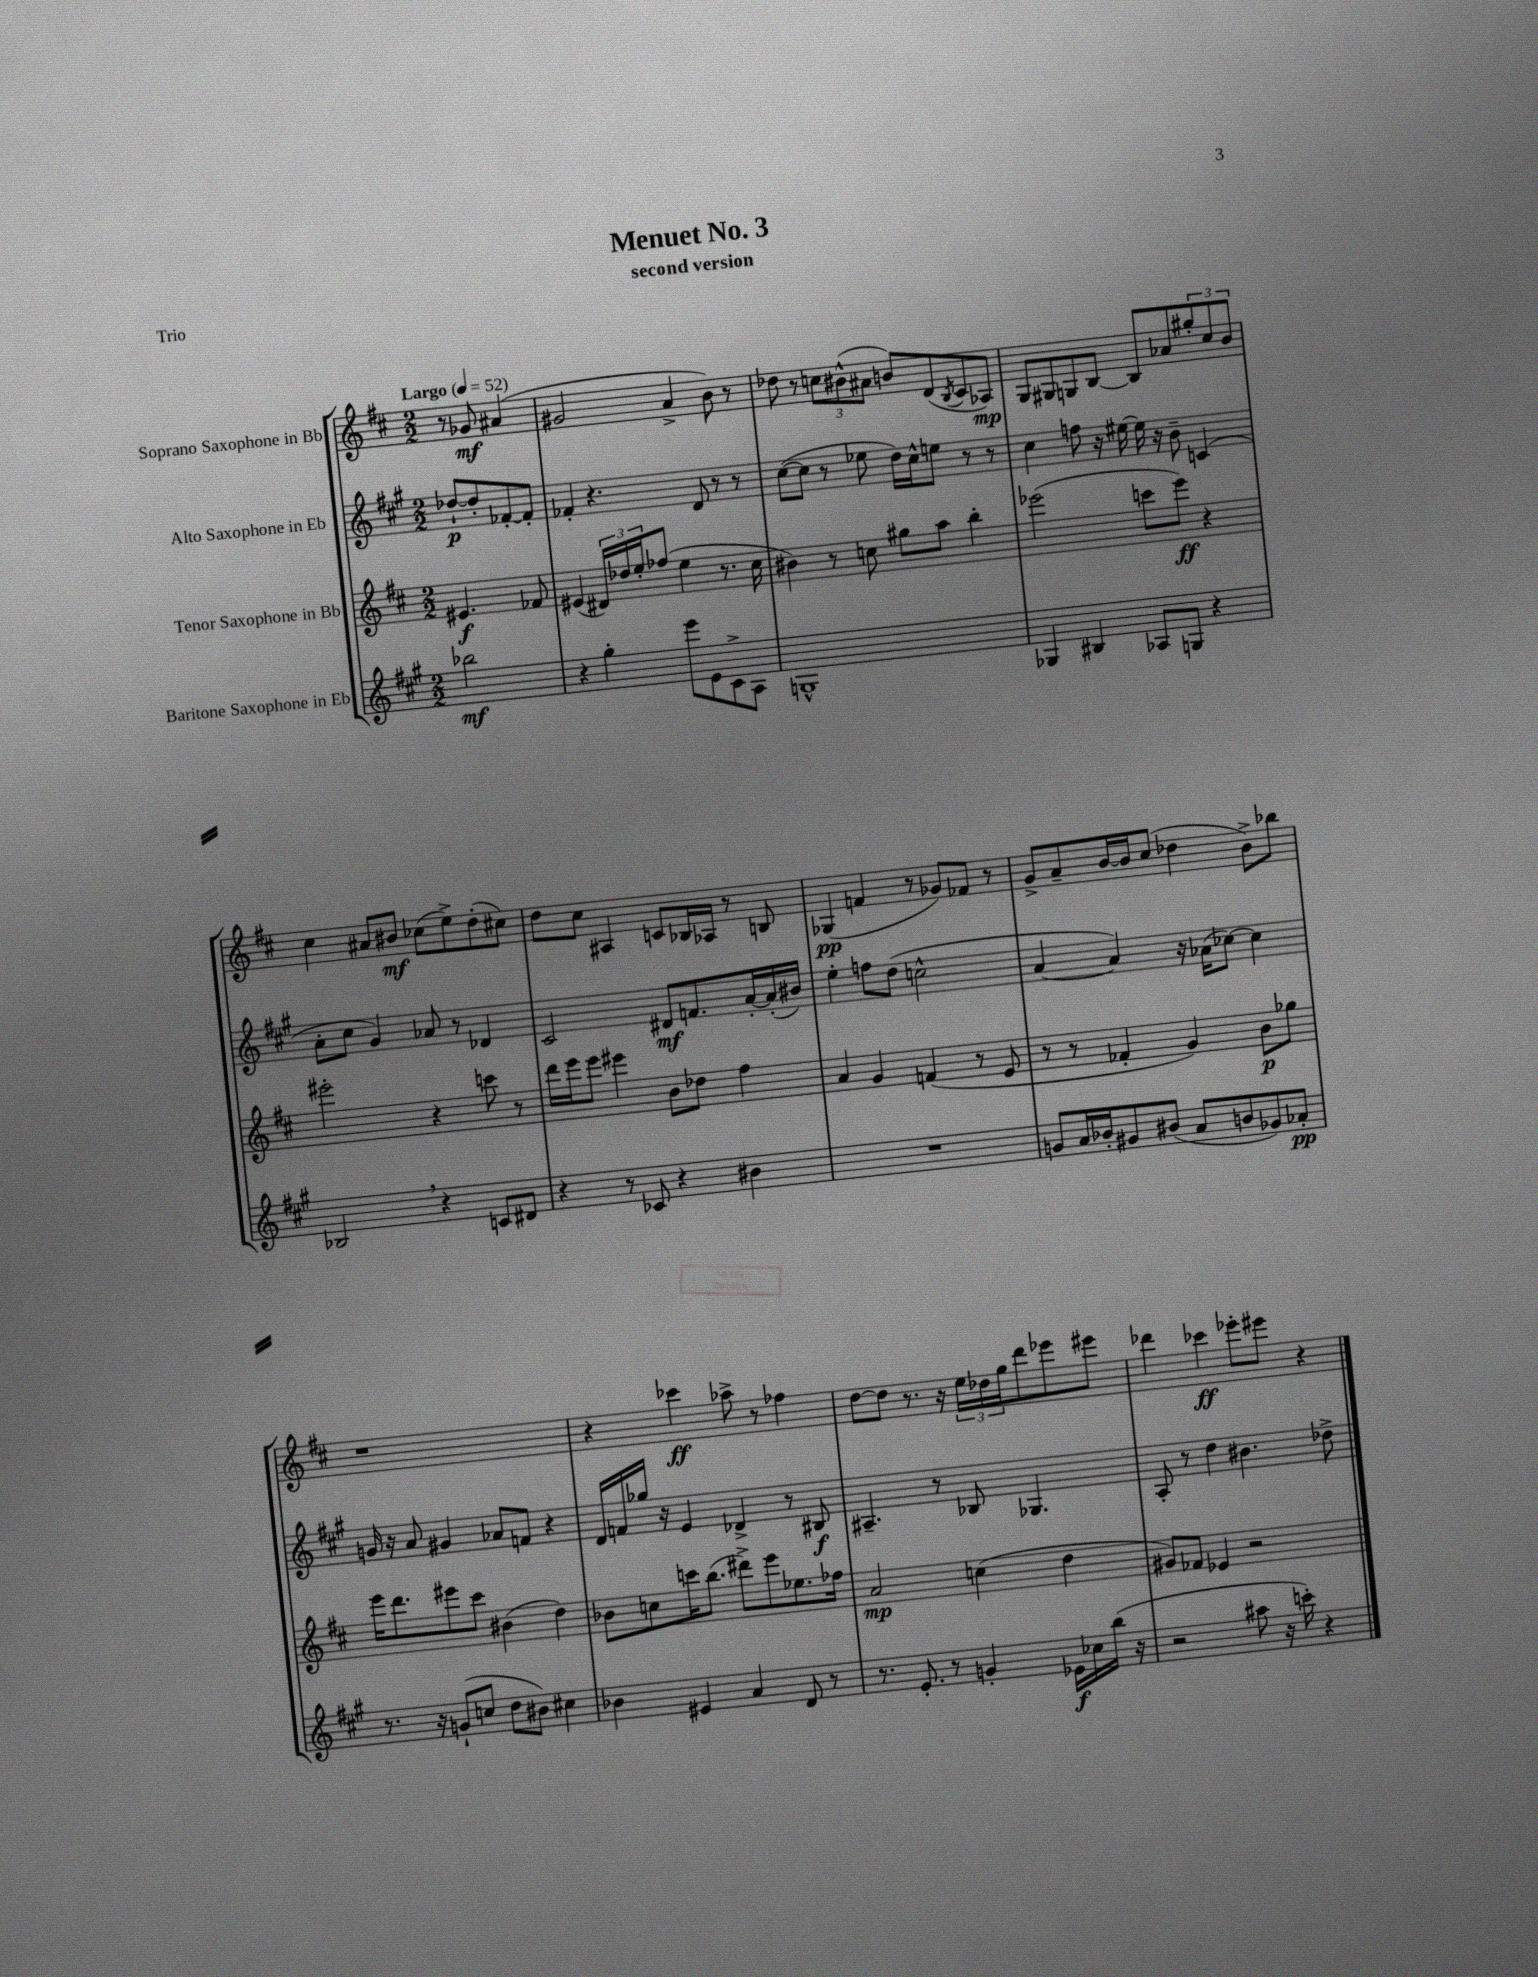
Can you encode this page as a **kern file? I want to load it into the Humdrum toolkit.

**kern	**kern	**kern	**kern
*staff4	*staff3	*staff2	*staff1
*clefG2	*clefG2	*clefG2	*clefG2
*k[f#c#g#]	*k[f#c#]	*k[f#c#g#]	*k[f#c#]
*M2/2	*M2/2	*M2/2	*M2/2
*MM52	*MM52	*MM52	*MM52
2bb-\	4.e#/	[8dd-`/L	8r
.	.	8dd-'/]	8g-/
.	.	[8f-'/	(4a#/
.	8f-/	8f-'/]J	.
=	=	=	=
4r	(4e#/	4f-'/	2g#/
4gg#'\	24d#/LL)	4.r	.
.	24dd-/	.	.
.	24ee'/J	.	.
.	(8ff-/J	.	.
8eee\L	4ee\	.	4a^/
8e\	.	8d/	.
8c#^\	8.r	8r	8b\)
8A\J	.	8r	8r
.	16cc#\	.	.
=	=	=	=
1G^^	4b#\)	([8cc#\L	8dd-\
.	.	8cc#\]J	8r
.	8r	8r	12cc\L
.	.	.	(12b#^^\
.	8cc\	8ee-\	.
.	.	.	12a#\J
.	8gg#\L	16dd\LL)	8b/L)
.	.	16cc#^^\J	.
.	8aa\J	8ee\J	(8d/
.	.	.	8qB/
.	4bb'\	8r	8c#/
.	.	8r	8A-/J)
=	=	=	=
4G-/	(2eee-\	4cc#\	8G/L
.	.	.	8G#/
4B#/	.	8ff\	8G/
.	.	16r	[8B/J
.	.	[16ee#\	.
8A-/L	8ccc\L	16ee#\]	8B/]L
.	.	16r	.
8G/J	8eee-\J)	8b~\	8a-/
4r	4r	(4c/	12gg#'/
.	.	.	12cc#/
.	.	.	12b/J
=	=	=	=
2B-/	2eee#'\	8a'\L	4cc#\
.	.	8cc#\J	.
.	.	4g#/)	8a#/L
.	.	.	8b#/J
4r	4r	8a-/	(8cc-\L
.	.	8r	8ee^\)
8c/L	8ccc\	4d-/	(8dd'\
8d#/J	8r	.	8cc#\J)
=	=	=	=
4r	16ddd\LL	2c#/	8dd\L
.	16eee\J	.	.
.	8eee\J	.	8cc#\J
8r	4eee#\	.	4A#/
8c-/	.	.	.
4r	8b\L	8d#/L	8c/L
.	8dd-\J	8.f/	16B-/L
.	.	.	16A-/JJ
4b#\	4ff#\	.	8r
.	.	[16a'/L	.
.	.	(16a'/]	8B/
.	.	16b#/JJ)	.
=	=	=	=
1r	4a/	4ee'\	(4G-/
.	4g/	8ff\L	4f/
.	.	(8dd\J	.
.	(4f/	2cc^^\	8r
.	.	.	8g-/L)
.	8r	.	8f-/J
.	8e/	.	8r
=	=	=	=
8g/L	8r	[4a/	8g^/L
16a/L	8r	.	8a~/
16b-'/J	.	.	.
8g#/	4f-'/	4a/])	[16b/L
.	.	.	16b/]J
(8b#/J	.	.	(8cc#/J
8a/L	4g/)	16r	4dd-\
.	.	(16a-\LK	.
8b/	.	[8cc-\J)	.
8g-/)	8b\L	4cc-\]	8b^\L)
8a-'/J	8gg-\J	.	8bb-\J
=	=	=	=
8.r	16eee\LK	16g/	1r
.	8.ddd\	16r	.
.	.	8a/	.
16r	.	.	.
(8g`/L	8eee#\	4g#/	.
8cc/J	8ccc#\J	.	.
8dd\L	(4b#\	8a-/L	.
8b#\J)	.	8f/J	.
4cc#\	4dd\)	4r	.
=	=	=	=
4b-\	8b-\L	16d/LL	4r
.	.	16f/	.
.	8cc\	16gg-/JJ	.
.	.	16r	.
4e#/	16ccc\K	4e/	4ccc-\
.	(8.bb\J	.	.
4a/	8ddd#^\L)	4d-^/	8aa-^\
.	8eee\	.	8r
8d/	8.ee-\	8r	4ff-\
8r	.	8B#/	.
.	16ff-\Jk	.	.
=	=	=	=
8.r	2a/	4.A#~/	[8dd\L
.	.	.	8dd\]J
8.e'/	.	.	.
.	.	.	8.r
8r	.	8r	.
.	.	.	16r
4g'/	(4cc\	8B-/	24ee\LL
.	.	.	24dd-\
.	.	.	24gg\J
.	.	4.G-/	8ddd\
16e-\LL	4dd\	.	8eee-\
16cc-\	.	.	.
(16bb\JJ	.	.	8eee#\J
16r	.	.	.
=	=	=	=
2r	8g#/L)	8A'/	4ddd-\
.	8f-/J	8r	.
.	4e-/	4dd\	4ccc-\
8aa#\	2r	4.b#\	8eee-'\L
16r	.	.	8eee#\J
16ccc'\)	.	.	.
4r	.	.	4r
.	.	8dd-^\	.
==	==	==	==
*-	*-	*-	*-
